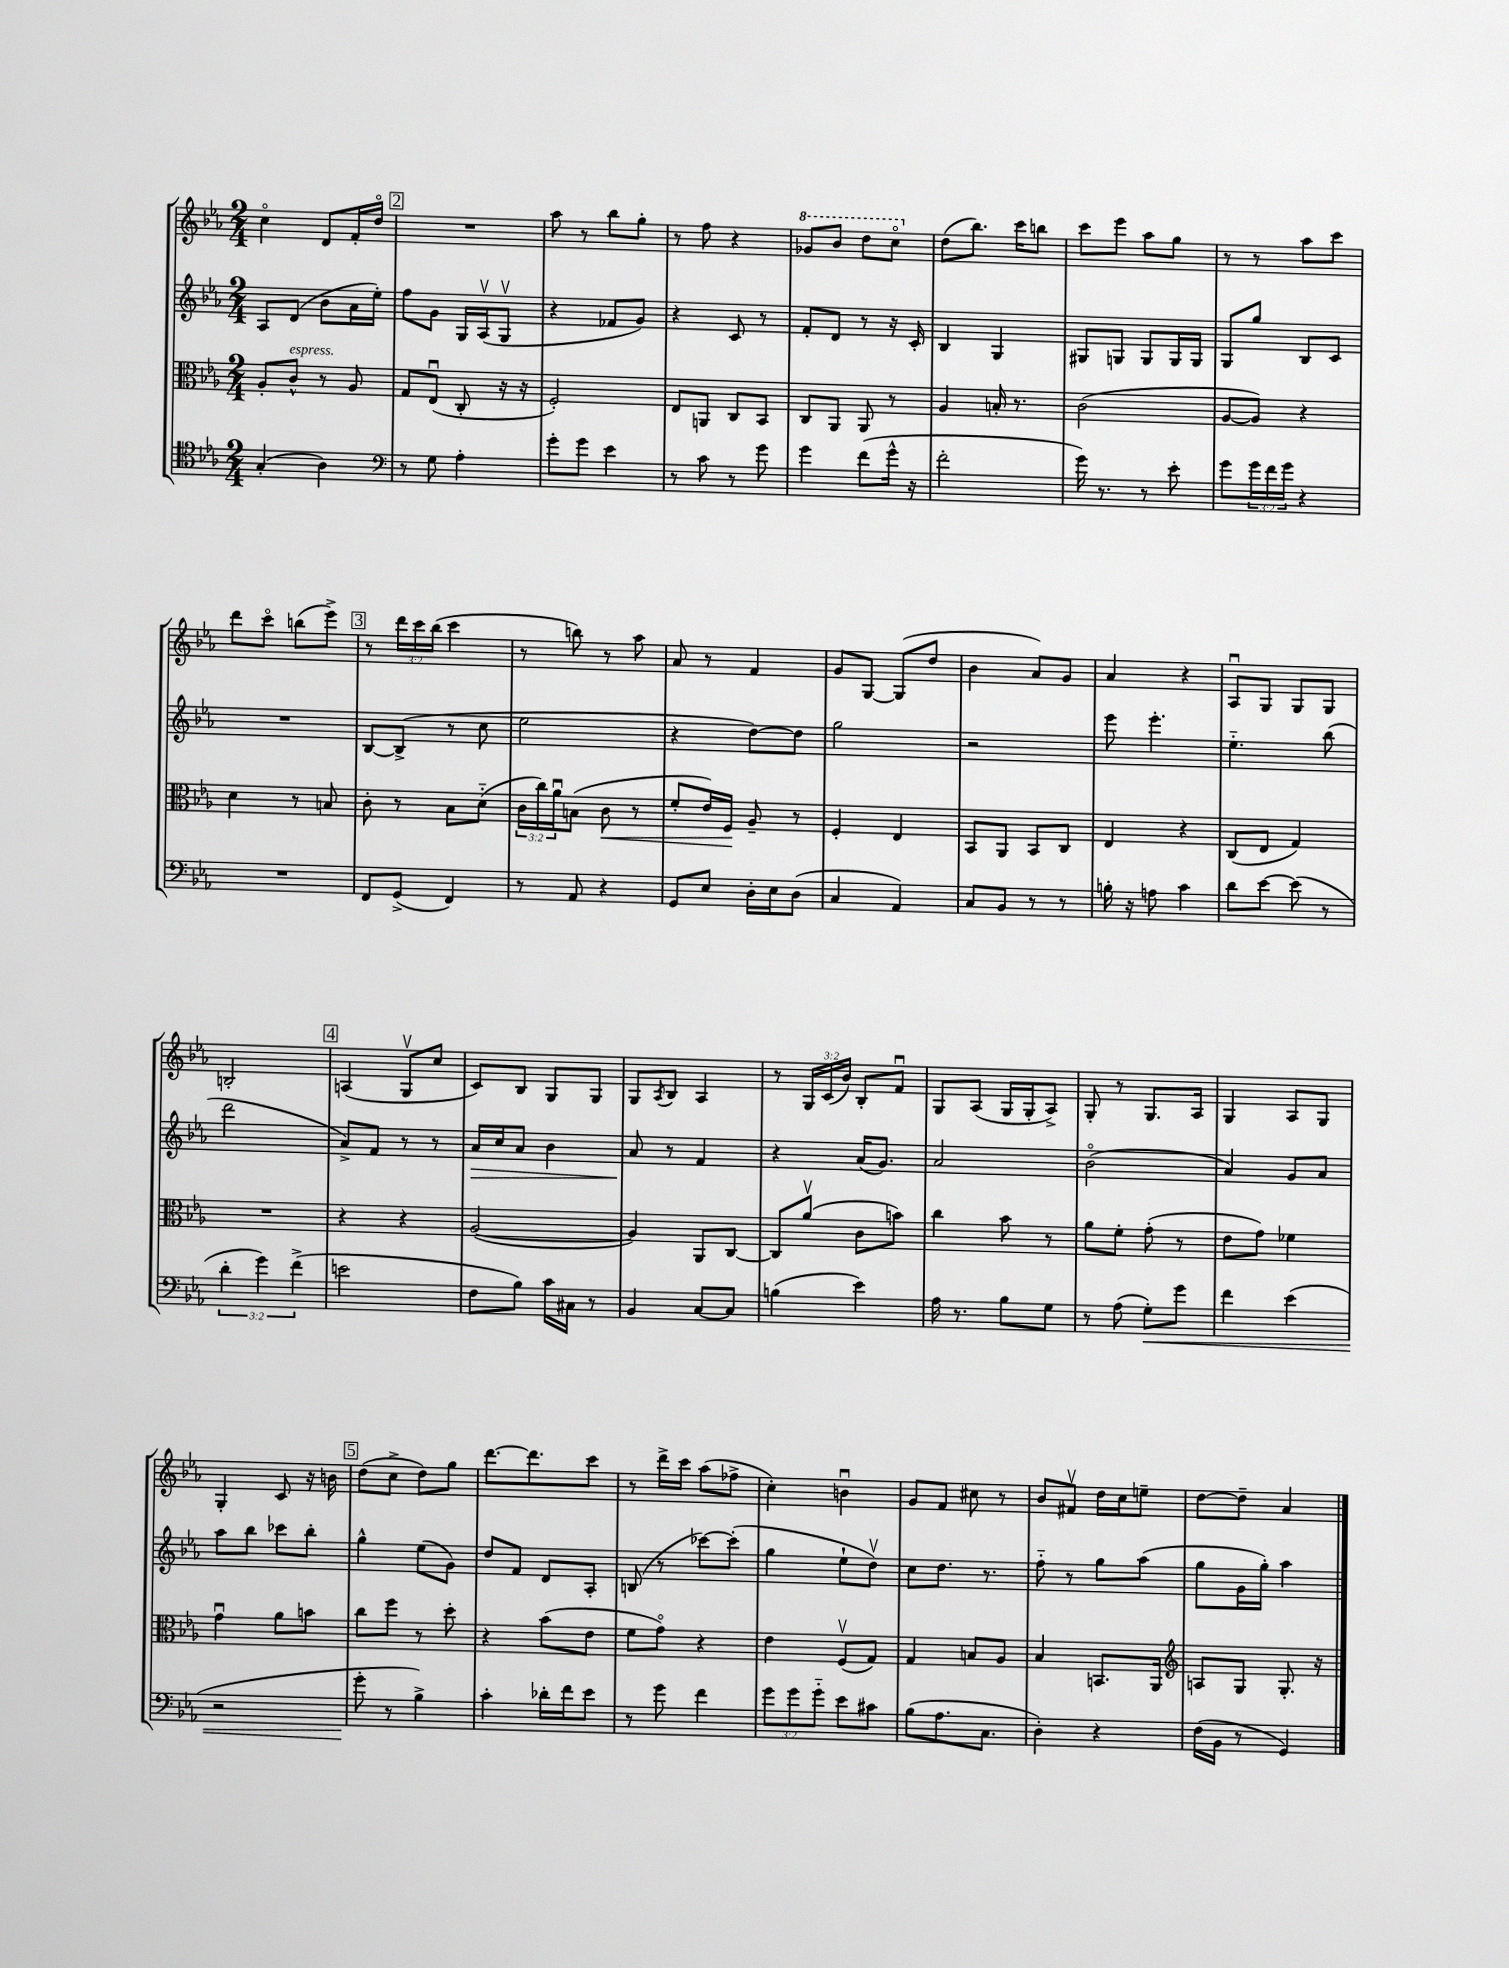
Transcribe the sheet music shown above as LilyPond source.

<<
\new StaffGroup <<
\new Staff = "s0" {
    \clef treble \key ees \major \numericTimeSignature \time 2/4 \override Staff.TupletNumber.text = #tuplet-number::calc-fraction-text
    c''4\flageolet d'8 f'16-. d''16\flageolet |
    \mark \markup { \box "2" } R2 |
    aes''8 r8 bes''8 g''8-. |
    r8 f''8 r4 |
    \ottava #1 ges''8 bes''8 d'''8 c'''8\flageolet \ottava #0 |
    d''8( bes''8.) c'''16 b''8 |
    c'''8 ees'''8 aes''8 g''8 |
    r8 r8 aes''8 c'''8 |
    d'''8 c'''8\flageolet b''8( ees'''8->) |
    \mark \markup { \box "3" } r8 \tuplet 3/2 { d'''16 c'''16 bes''16( } c'''4 |
    r8 b''8) r8 aes''8 |
    aes'8 r8 f'4 |
    g'8 g8~ g8( d''8 |
    bes'4 aes'8) g'8 |
    aes'4 r4 |
    aes8\downbow g8 g8 g8 |
    b2-. |
    \mark \markup { \box "4" } a4( g8\upbow c''8 |
    c'8) bes8 g8 g8 |
    g8 \acciaccatura { aes8 } bes8 aes4 |
    r8 \tuplet 3/2 { g16 c'16( bes'16) } bes8-. f'8\downbow |
    g8 aes8( g16 g16-. aes8->) |
    g8-. r8 g8. aes16 |
    g4 aes8 g8 |
    g4-. c'8 r16 b'16 |
    \mark \markup { \box "5" } d''8( c''8-> d''8) g''8 |
    d'''8.~ d'''8. c'''8 |
    r8 d'''16-> c'''16 aes''8( fes''8-> |
    c''4-.) b'4\downbow |
    g'8 f'8 cis''8 r8 |
    bes'8 fis'8\upbow d''16 c''16 e''8-- |
    d''8~ d''8-- aes'4 \bar "|." |
}
\new Staff = "s1" {
    \clef treble \key ees \major \numericTimeSignature \time 2/4
    aes8 d'8( bes'8 aes'16 ees''16-.) |
    \mark \markup { \box "2" } f''8 g'8 g16 aes16\upbow( g8\upbow |
    r4 fes'8 g'8) |
    r4 c'8 r8 |
    f'8-. d'8 r8 r16 c'16-. |
    bes4 g4 |
    gis8 g8 g8 g16 g16 |
    g8 g''8 bes8 c'8 |
    R2 |
    \mark \markup { \box "3" } bes8~ bes8->( r8 c''8 |
    ees''2 |
    r4 d''8~) d''8 |
    g''2 |
    r2 |
    ees'''8 ees'''4.-. |
    ees''4.-_ bes''8( |
    d'''2 |
    \mark \markup { \box "4" } aes'8->) f'8 r8 r8 |
    aes'16\> c''16 aes'8 bes'4 |
    aes'8\! r8 f'4 |
    r4 aes'16( g'8.) |
    aes'2 |
    bes'2\flageolet( |
    aes'4) g'8 aes'8 |
    aes''8 bes''8 ces'''8 bes''8-. |
    \mark \markup { \box "5" } g''4-^ ees''8( g'8) |
    d''8 f'8 d'8 aes8-. |
    b8( r8 ces'''8~) ces'''8-.( |
    g''4 ees''8-! d''8\upbow) |
    c''8 d''8. r8. |
    f''8-_ r8 g''8 aes''8( |
    g''8 g'16 g''16-.) aes''4 \bar "|." |
}
\new Staff = "s2" {
    \clef alto \key ees \major \numericTimeSignature \time 2/4 \override Staff.TupletNumber.text = #tuplet-number::calc-fraction-text
    aes8-. c'8-^^\markup { \italic "espress." } r8 aes8 |
    \mark \markup { \box "2" } g8 ees8\downbow( c8-. r16 r16 |
    f2-.) |
    ees8 a,8 c8 bes,8 |
    c8 aes,8 aes,8 r8 |
    aes4 b16-. r8. |
    c'2( |
    aes8~ aes8) r4 |
    d'4 r8 b8 |
    \mark \markup { \box "3" } c'8-. r8 bes8 d'8-_( |
    \tuplet 3/2 { c'16 c''16) aes'16\downbow } b8( c'8\< r8 |
    f'8-. ees'16) f16\! aes8-- r8 |
    f4-. ees4 |
    bes,8 aes,8 bes,8 c8 |
    ees4 r4 |
    c8( ees8 g4) |
    R2 |
    \mark \markup { \box "4" } r4 r4 |
    aes2~( |
    aes4) aes,8 c8~ |
    c8 aes'8\upbow( c'8 b'8) |
    c''4 bes'8 r8 |
    aes'8 f'8-. g'8-.( r8 |
    ees'8 g'8) fes'4 |
    g'4\downbow aes'8 b'8 |
    \mark \markup { \box "5" } c''8 f''8 r8 d''8-. |
    r4 bes'8( ees'8 |
    f'8 g'8\flageolet) r4 |
    ees'4 f8\upbow( g8) |
    g4 b8 aes8 |
    bes4 b,8. aes,16 |
    \clef treble a8 g8 g8.-. r16 \bar "|." |
}
\new Staff = "s3" {
    \clef tenor \key ees \major \numericTimeSignature \time 2/4 \override Staff.TupletNumber.text = #tuplet-number::calc-fraction-text
    g4-.( aes4) |
    \mark \markup { \box "2" } \clef bass r8 g8 aes4-. |
    g'8-. g'8 ees'4 |
    r8 c'8 r8 g'8 |
    g'4 f'8( g'16-^ r16 |
    f'2-. |
    g'16) r8. r8 ees'8-. |
    g'8 \tuplet 3/2 { g'16 f'16 g'16 } r4 |
    R2 |
    \mark \markup { \box "3" } f,8 g,8->( f,4) |
    r8 aes,8 r4 |
    g,8 ees8 d16-. ees16 d8( |
    c4 aes,4) |
    c8 bes,8 r8 r8 |
    b16-. r16 a8 c'4 |
    d'8 ees'8~ ees'8( r8 |
    \tuplet 3/2 { d'4-. g'4) f'4->( } |
    \mark \markup { \box "4" } e'2 |
    f8 bes8) c'16 cis16 r8 |
    bes,4 c8~ c8 |
    b4( ees'4) |
    aes16 r8. bes8 g8 |
    r8 aes8( g8-.\<) g'8 |
    f'4 ees'4( |
    r2 |
    \mark \markup { \box "5" } g'8-.\! r8 bes4->) |
    c'4-. des'16-. f'16 ees'8 |
    r8 g'8 f'4 |
    \tuplet 3/2 { g'8 g'8 g'8-_ } ees'8 cis'8 |
    bes8( aes8. c8. |
    d4-.) r4 |
    f16( bes,16 r8 g,4) \bar "|." |
}
>>
>>
\layout { \context { \Score \remove "Bar_number_engraver" } }
